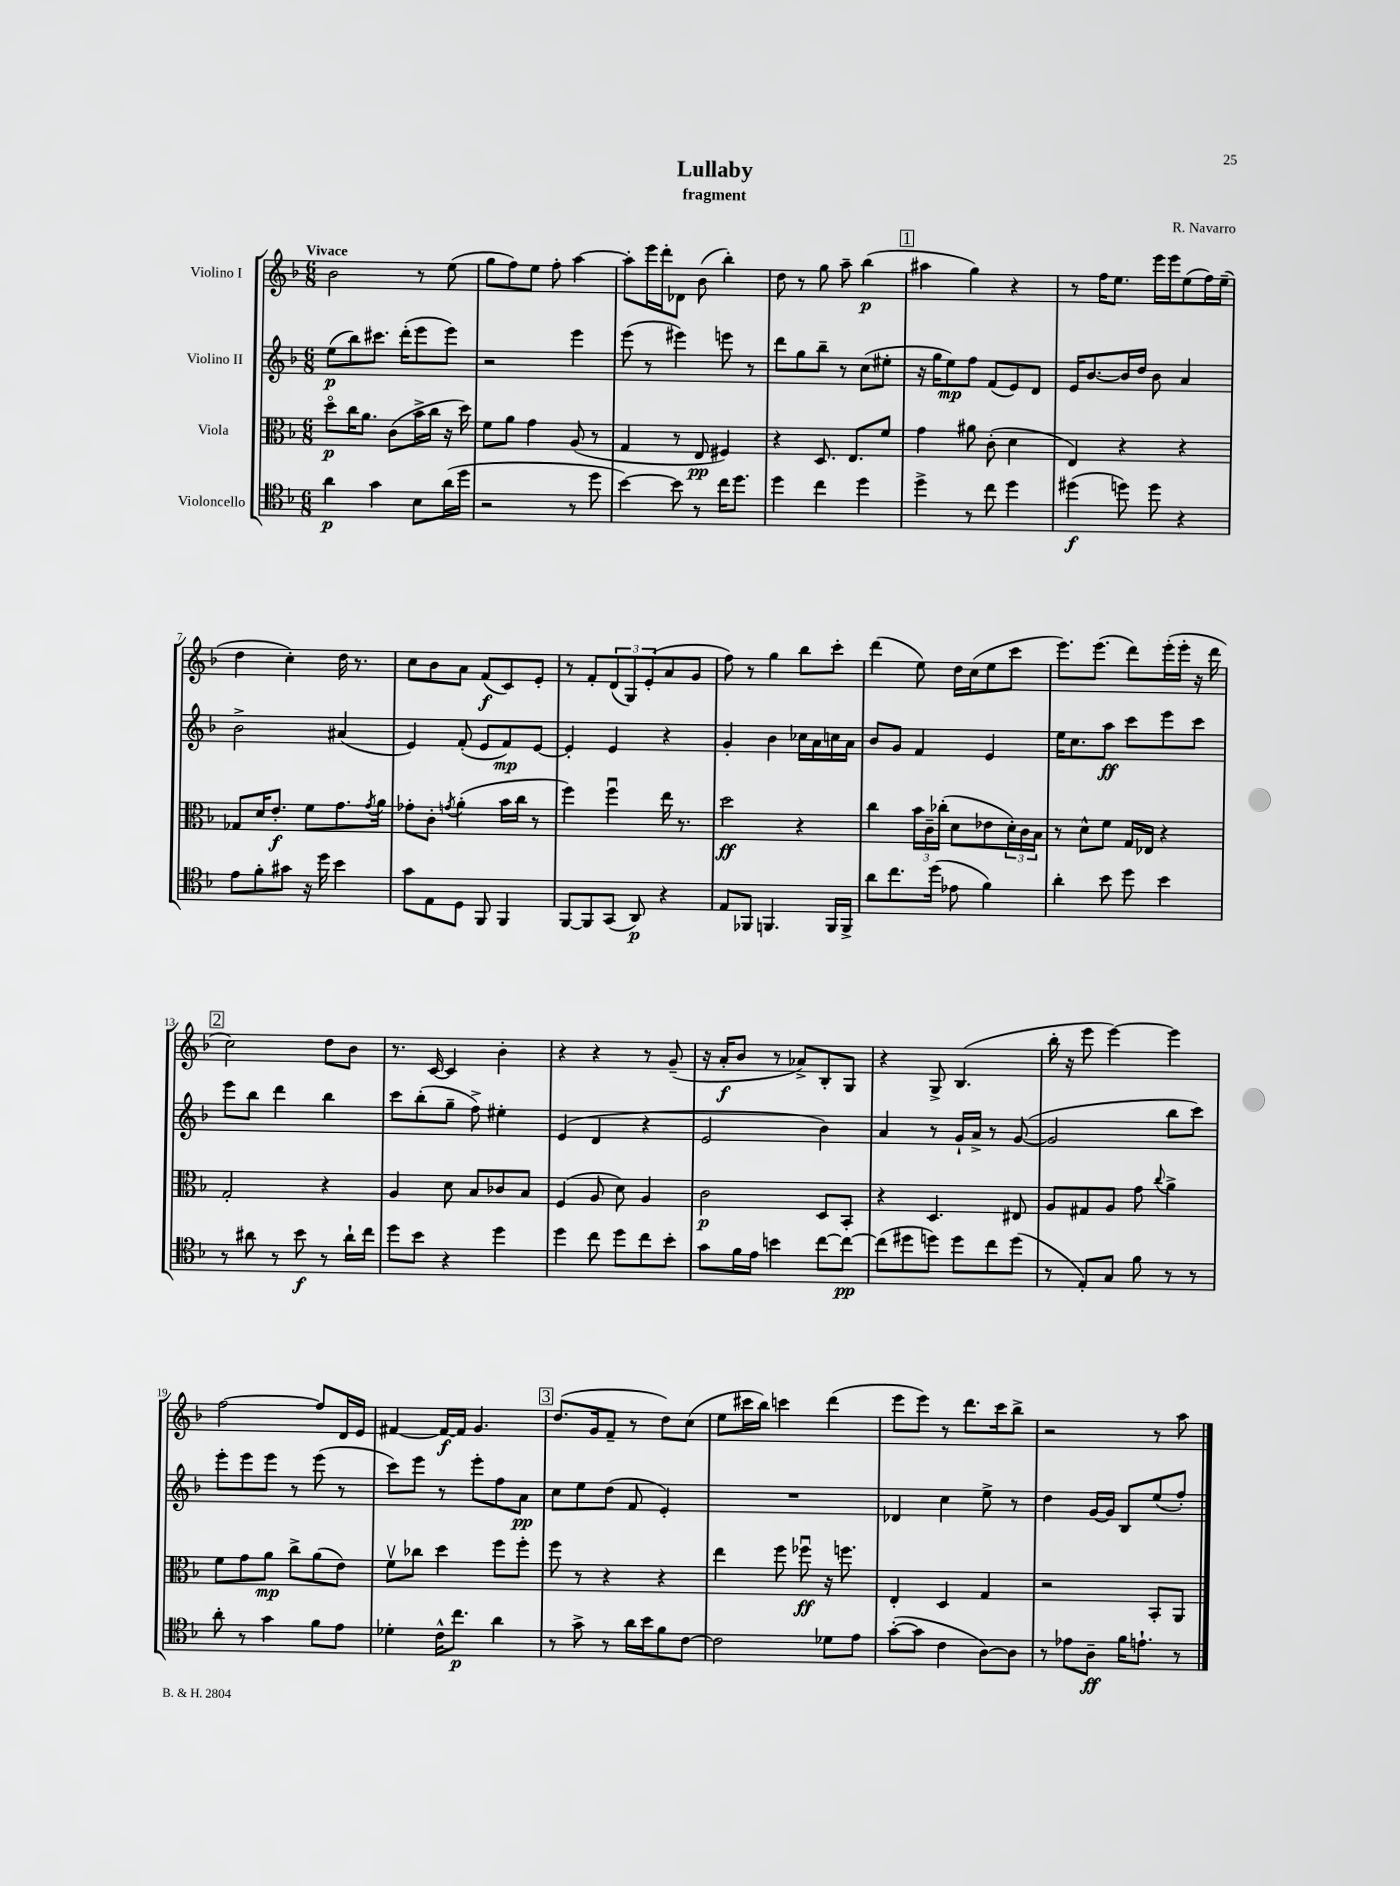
\header { title = "Lullaby" composer = "R. Navarro" subtitle = "fragment" }
<<
\new StaffGroup <<
\new Staff = "s0" \with { instrumentName = "Violino I" } {
    \clef treble \key f \major \numericTimeSignature \time 6/8 \tempo "Vivace"
    bes'2 r8 e''8( |
    g''8 f''8) e''8 f''8-. a''4~ |
    a''8-. e'''16 d'''16-. des'8 bes'8( bes''4-.) |
    d''8 r8 g''8 a''8-- bes''4\p( |
    \mark \markup { \box "1" } ais''4 g''4) r4 |
    r8 f''16 e''8. e'''16 e'''16 e''8( f''16) e''16--( |
    d''4 c''4-.) d''16 r8. |
    c''8 bes'8 a'8 f'8\f( c'8) e'8-. |
    r8 f'8-. \tuplet 3/2 { d'8( g8) e'8-.( } a'8 g'8 |
    f''8) r8 g''4 bes''8 c'''8-. |
    d'''4( e''8) d''16 c''16( e''8 c'''8 |
    e'''8.) e'''8.( d'''8) e'''16-.( e'''16-. r16 d'''16 |
    \mark \markup { \box "2" } c''2) d''8 bes'8 |
    r8. c'16~ c'4 bes'4-. |
    r4 r4 r8 g'8--( |
    r16 a'16-.\f bes'8 r8 aes'8->) bes8-. g8 |
    r4 g8-> bes4.( |
    bes''16-. r16 e'''8 e'''4~) e'''4 |
    f''2~ f''8 d'16 e'16 |
    fis'4~ fis'16~\f fis'16 g'4. |
    \mark \markup { \box "3" } d''8.( g'16 f'8-- r8 d''8) c''8( |
    e''8 cis'''16 bes''16) c'''4 d'''4( |
    e'''8 e'''8) r8 d'''8. c'''16 bes''8-> |
    r2 r8 a''8 \bar "|." |
}
\new Staff = "s1" \with { instrumentName = "Violino II" } {
    \clef treble \key f \major \numericTimeSignature \time 6/8
    e''8\p( bes''8) cis'''8. d'''16-.( e'''8 e'''8) |
    r2 e'''4 |
    e'''8( r8 eis'''4) e'''8 r8 |
    d'''8 g''8 bes''8-- r8 c''8( eis''8-. |
    \mark \markup { \box "1" } r16 g''16 e''8\mp) f''8 f'8( e'8) d'8 |
    e'16 bes'8.~ bes'16 d''16 bes'8 a'4 |
    bes'2-> ais'4( |
    e'4) f'8-.( e'8 f'8\mp) e'8~ |
    e'4-. e'4 r4 |
    g'4-. bes'4 ces''16 a'16 c''16 a'16 |
    bes'8 g'8 f'4 e'4 |
    e''16 c''8. a''8\ff c'''8 e'''8 c'''8 |
    \mark \markup { \box "2" } e'''8 bes''8 d'''4 bes''4 |
    c'''8 bes''8-.( g''8-- f''8->) eis''4-. |
    e'4( d'4 r4 |
    e'2 bes'4) |
    a'4 r8 g'16-! a'16-> r8 g'8~( |
    g'2 bes''8 c'''8) |
    e'''8-. e'''8 e'''8 r8 e'''8( r8 |
    c'''8) e'''8 r8 e'''8-. f''8 a'8\pp |
    \mark \markup { \box "3" } c''8 e''8 d''8( f'8 e'4-.) |
    R2. |
    des'4 c''4 e''8-> r8 |
    d''4 g'16~ g'16 bes8 e''8( f''8-.) \bar "|." |
}
\new Staff = "s2" \with { instrumentName = "Viola" } {
    \clef alto \key f \major \numericTimeSignature \time 6/8
    d''8\flageolet\p c''16 a'8. c'8( bes'16-> c''16 r16 d''16) |
    f'8 a'8 g'4 a8( r8 |
    g4 r8 e8\pp fis4) |
    r4 d8. e8. f'8 |
    \mark \markup { \box "1" } g'4 ais'8 c'8-.( d'4 |
    e4) r4 r4 |
    ges8 d'16 e'8.-.\f f'8 g'8. \acciaccatura { g'8 } a'16 |
    ges'8-. c'8-. \acciaccatura { g'8 } a'4-.( bes'16 c''16 r8 |
    f''4) f''4\downbow e''16 r8. |
    d''2\ff r4 |
    c''4 \tuplet 3/2 { bes'16 c'16-- ces''16-.( } d'8 ees'8 \tuplet 3/2 { d'16-.) c'16 bes16 } |
    r8 d'8-^ f'8 g16 ees16 r4 |
    \mark \markup { \box "2" } g2-. r4 |
    a4 d'8 bes8 ces'8 bes8 |
    f4( a8 d'8) a4 |
    c'2\p d8 bes,8-. |
    r4 d4. eis8 |
    a8 gis8 a8 g'8 \appoggiatura { c''8 } a'4-> |
    f'8 g'8 a'8\mp c''8-> a'8( e'8) |
    f'8\upbow ces''8 d''4 f''8 f''8-. |
    \mark \markup { \box "3" } f''8 r8 r4 r4 |
    e''4 f''8 fes''8\downbow\ff r16 f''8. |
    e4-. d4 g4 |
    r2 bes,8-. a,8 \bar "|." |
}
\new Staff = "s3" \with { instrumentName = "Violoncello" } {
    \clef tenor \key f \major \numericTimeSignature \time 6/8
    a'4\p g'4 bes8 a'16( d''16 |
    r2 r8 d''8 |
    bes'4~) bes'8 r8 c''16 d''8. |
    d''4 c''4 d''4 |
    \mark \markup { \box "1" } d''4-> r8 c''8 d''4 |
    dis''4\f( d''8) d''8 r4 |
    e'8 f'8-. gis'8 r16 d''16 bes'4 |
    g'8 e8 d8 f,8 f,4 |
    f,8~ f,8 g,8( a,8\p) r4 |
    e8 fes,8 f,4. f,16 f,16-> |
    a'8 c''8. d''16( ees'8 f'4) |
    a'4-. bes'8 d''8 bes'4 |
    \mark \markup { \box "2" } r8 ais'8 r8 bes'8\f r8 ais'16-! c''16 |
    d''8 bes'8 r4 d''4 |
    d''4 c''8 d''8 c''8 bes'8-. |
    g'8 f'16 e'16 b'4 c''8~ c''8~\pp |
    c''8( dis''8 d''8) d''8 c''8 d''8( |
    r8 e8-.) g8 f'8 r8 r8 |
    a'8-. r8 g'4 f'8 e'8 |
    des'4-. c'16-^ c''8.\p a'4 |
    \mark \markup { \box "3" } r8 g'8-> r8 a'16 bes'16 f'8 c'8~ |
    c'2 des'8 e'8 |
    g'8~-.( g'8 c'4 a8~) a8 |
    r8 ees'8 a8--\ff f'16 e'8.-! r8 \bar "|." |
}
>>
>>
